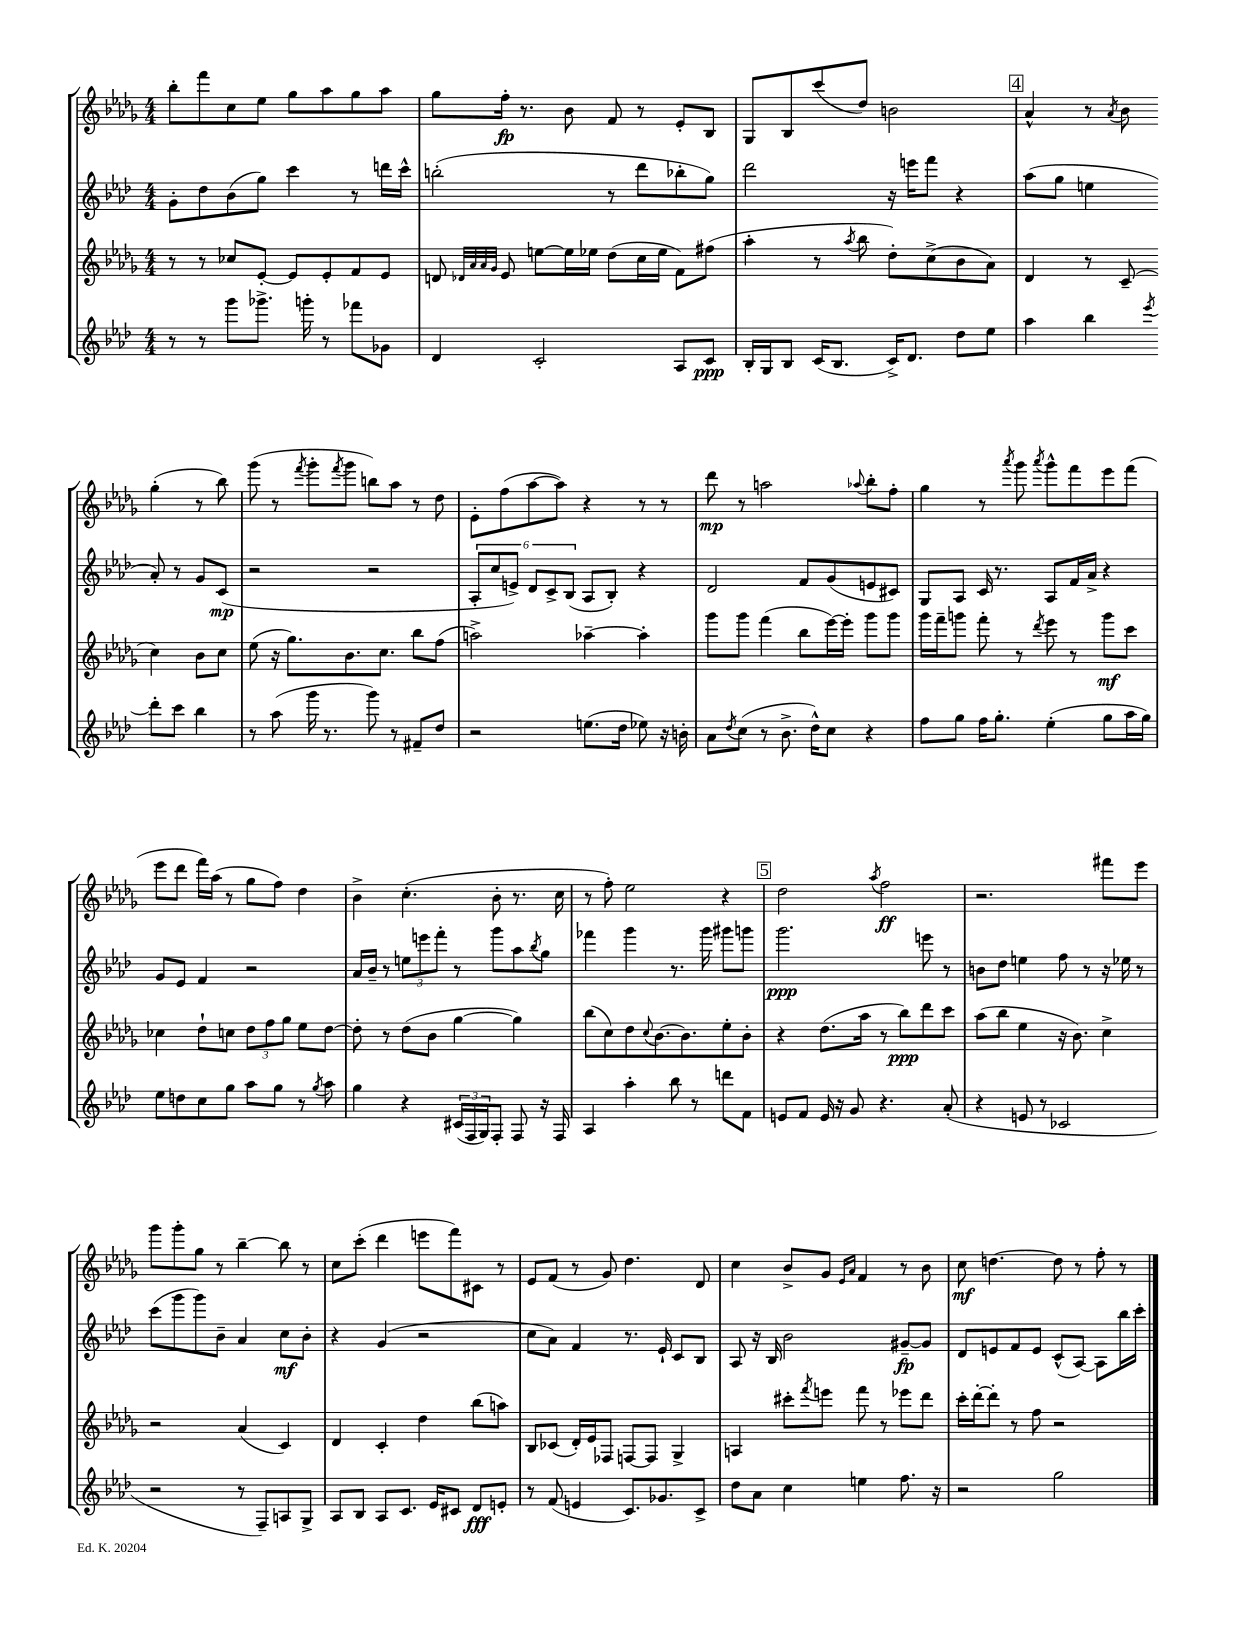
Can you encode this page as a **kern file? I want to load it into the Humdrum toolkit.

**kern	**kern	**kern	**kern
*staff4	*staff3	*staff2	*staff1
*clefG2	*clefG2	*clefG2	*clefG2
*k[b-e-a-d-]	*k[b-e-a-d-g-]	*k[b-e-a-d-]	*k[b-e-a-d-g-]
*M4/4	*M4/4	*M4/4	*M4/4
8r	8r	8g'	8bb-'
8r	8r	8dd-	8fff
8ggg	8cc-	(8b-	8cc
8.ggg-^	[8e-'	8gg)	8ee-
.	8e-]	4ccc	8gg-
16ggg'	.	.	.
8r	8e-'	.	8aa-
8fff-	8f	8r	8gg-
8g-	8e-	16ddd	8aa-
.	.	16ccc^^	.
=	=	=	=
4d-	8d	(2bb'	8gg-
.	32qqd-	.	.
.	32qqa-	.	.
.	32qqa-	.	.
.	32qqg-	.	.
.	8e-	.	16ff'
.	.	.	8.r
2c'	[8ee	.	.
.	16ee]	.	8b-
.	16ee-	.	.
.	(8dd-	8r	8f
.	16cc	8ddd-	8r
.	16ee-	.	.
8A-	8f)	8bb-'	8e-'
8c	(8ff#	8gg)	8B-
=	=	=	=
16B-'	4aa-'	2ddd-	8G-
16G	.	.	.
8B-	.	.	8B-
(16c	8r	.	(8ccc
8.B-	.	.	.
.	8qaa-	.	.
.	8bb-	.	8dd-)
16c^)	8dd-')	16r	2b
8.d-	.	16eee	.
.	(8cc^	8fff	.
8dd-	8b-	4r	.
8ee-	8a-)	.	.
=	=	=	=
4aa-	4d-	(8aa-	4a-^^
.	.	8gg	.
4bb-	8r	4ee	8r
.	.	.	8qa-
.	(8c~	.	8b-
8qeee-	.	.	.
8ddd-'	4cc)	8a-')	(4gg-'
8ccc	.	8r	.
4bb-	8b-	8g	8r
.	8cc	(8c	8bb-)
=	=	=	=
8r	(8ee-	2r	(8ggg-
(8aa-	16r	.	8r
.	8.gg-)	.	.
.	.	.	8qfff
16ggg	.	.	8ggg-'
8.r	.	.	.
.	.	.	8qfff
.	8.b-	.	8ggg-
8ggg)	.	2r	8bb)
.	8.cc	.	.
8r	.	.	8aa-
8f#~	8bb-	.	8r
8dd-	(8ff	.	8dd-
=	=	=	=
2r	2aa^)	12A-'	8e-'
.	.	12cc	.
.	.	.	(8ff
.	.	12e^)	.
.	.	12d-	[8aa-
.	.	12c^	.
.	.	.	8aa-])
.	.	(12B-	.
(8.ee	[4aa-~	8A-	4r
.	.	8B-')	.
16dd-	.	.	.
8ee-)	4aa-']	4r	8r
16r	.	.	8r
16b'	.	.	.
=	=	=	=
8a-	8ggg-	2d-	8ddd-
8qdd-	.	.	.
(8cc	8ggg-	.	8r
8r	(4fff	.	2aa
8.b-^	.	.	.
.	8bb-	8f	.
16dd-^^)	.	.	.
8cc	[16eee-)	(8g	.
.	16eee-']	.	.
.	.	.	8qqaa-
4r	8ggg-	8e	8bb-'
.	8ggg-	8c#)	8ff'
=	=	=	=
8ff	16ggg-	8G	4gg-
.	16fff~	.	.
8gg	8ggg	8A-	.
16ff	8fff'	16c	8r
8.gg'	.	8.r	.
.	.	.	8qaaa-
.	8r	.	8ggg-
.	8qddd-	.	8qaaa-
(4ee-'	8eee-	8A-	8ggg-^^
.	8r	16f	8fff
.	.	16a-^	.
8gg	8ggg	4r	8eee-
16aa-	8ccc	.	(8fff
16gg)	.	.	.
=	=	=	=
8ee-	4cc-	8g	8eee-
8dd	.	8e-	8ddd-
8cc	8dd-`	4f	16fff)
.	.	.	(16aa-
8gg	8cc	.	8r
8aa-	12dd-	2r	8gg-
.	12ff	.	.
8gg	.	.	8ff)
.	12gg-	.	.
8r	8ee-	.	4dd-
8qgg	.	.	.
8aa-	[8dd-	.	.
=	=	=	=
4gg	8dd-']	16a-	4b-^
.	.	16b-~	.
.	8r	8r	.
4r	(8dd-	12ee	(4.cc'
.	.	12eee	.
.	8b-	.	.
.	.	12fff'	.
(24c#	[4gg-	8r	.
24F	.	.	.
24G)	.	.	.
8F'	.	8ggg	8b-'
8F	4gg-])	8aa-	8.r
.	.	8qbb-	.
16r	.	8gg	.
16F	.	.	16cc
=	=	=	=
4A-	(8bb-	4fff-	8r
.	8cc)	.	8ff')
4aa-'	8dd-	4ggg	2ee-
.	8qqcc	.	.
.	[8.b-	.	.
8bb-	.	8.r	.
.	8.b-]	.	.
8r	.	.	.
.	.	16ggg	.
8ddd	8ee-'	8ggg#	4r
8f	8b-'	8ggg	.
=	=	=	=
8e	4r	2.ggg	2dd-
8f	.	.	.
16e	(8.dd-	.	.
16r	.	.	.
8g	.	.	.
.	16aa-	.	.
.	.	.	8qaa-
4.r	8r	.	2ff
.	8bb-)	.	.
.	8ddd-	8eee	.
(8a-'	8ccc	8r	.
=	=	=	=
4r	(8aa-	8b	2.r
.	8bb-	8dd-	.
8e	4ee-	4ee	.
8r	.	.	.
2c-	16r	8ff	.
.	8.b-)	.	.
.	.	8r	.
.	4cc^	16r	8fff#
.	.	16ee-	.
.	.	8r	8eee-
=	=	=	=
2r	2r	(8ccc	8ggg-
.	.	8ggg	8ggg-'
.	.	8ggg)	8gg-
.	.	8b-~	8r
8r	(4a-	4a-	[4bb-~
8F~)	.	.	.
8A	4c)	8cc	8bb-]
8G^	.	8b-'	8r
=	=	=	=
8A-	4d-	4r	8cc
8B-	.	.	(8ccc'
8A-	4c'	(4g	4ddd-
8.c	.	.	.
.	4dd-	2r	8eee
16e-	.	.	.
8c#	.	.	8fff)
8d-	(8bb-	.	8c#
8e'	8aa)	.	8r
=	=	=	=
8r	8B-	8cc	8e-
(8f	(8c-	8a-)	(8f
4e	16d-')	4f	8r
.	16e-	.	.
.	8F-	.	8g-)
8.c)	[8F	8.r	4.dd-
.	8F]	.	.
8.g-	.	16e-`	.
.	4G-^	8c	.
8c^	.	8B-	8d-
=	=	=	=
8dd-	4A	8A-	4cc
8a-	.	16r	.
.	.	16B-	.
4cc	8ccc#'	2b-	8b-^
.	8qfff	.	.
.	8eee	.	8g-
.	.	.	16qqe-
.	.	.	16qqa-
4ee	8fff	.	4f
.	8r	.	.
8.ff	8eee-	[8g#~	8r
.	8ddd-	8g#]	8b-
16r	.	.	.
=	=	=	=
2r	16ccc'	8d-	8cc
.	[16ddd-'	.	.
.	8ddd-']	8e	[4.dd
.	8r	8f	.
.	8ff	8e	.
2gg	2r	(8c^^	8dd]
.	.	[8A-)	8r
.	.	8A-]	8ff'
.	.	16bb-	8r
.	.	16ccc'	.
==	==	==	==
*-	*-	*-	*-
